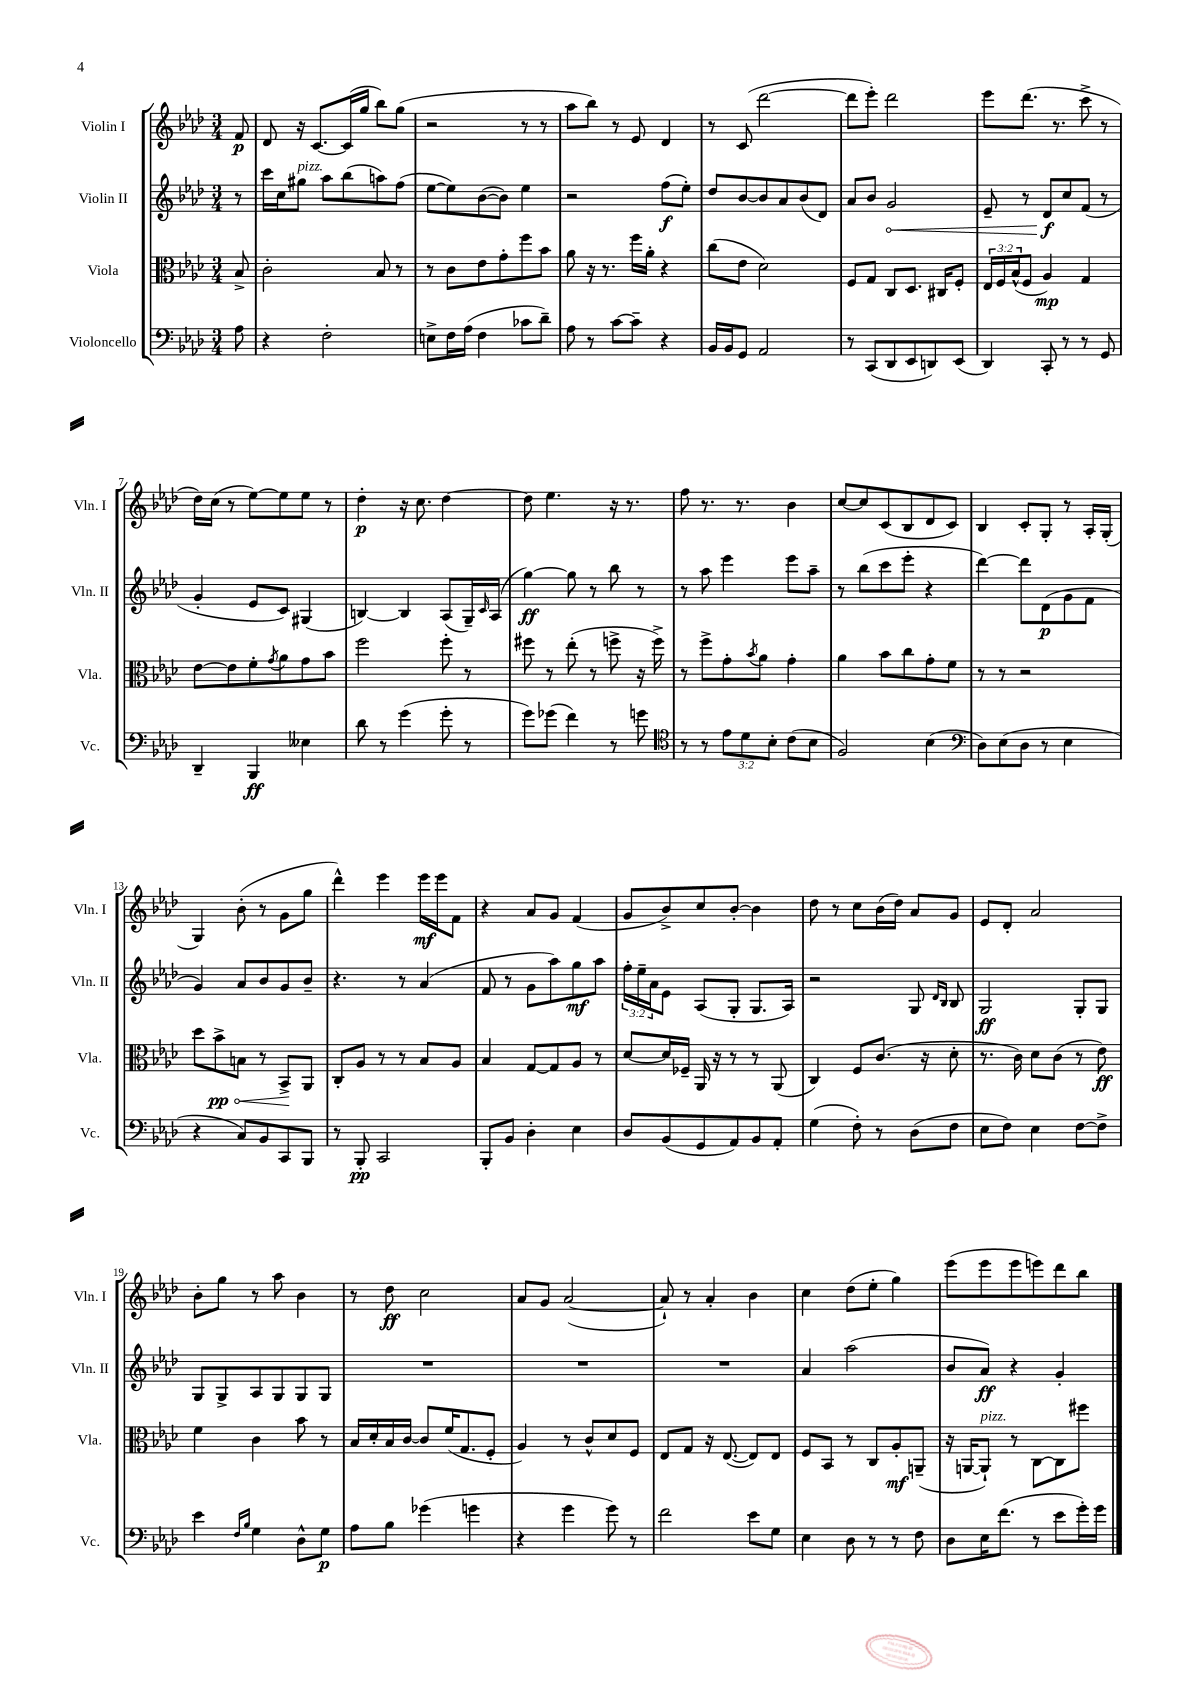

**kern	**kern	**kern	**kern
*staff4	*staff3	*staff2	*staff1
*clefF4	*clefC3	*clefG2	*clefG2
*k[b-e-a-d-]	*k[b-e-a-d-]	*k[b-e-a-d-]	*k[b-e-a-d-]
*M3/4	*M3/4	*M3/4	*M3/4
8A-\	8B-^/	8r	8f/
=	=	=	=
4r	2c'\	16ccc\LL	8d-/
.	.	16cc\J	.
.	.	8gg#\J	16r
.	.	.	[8.c/L
2F'\	.	8aa-\L	.
.	.	(8bb-\	(16c/]L
.	.	.	16gg/JJ
.	8B-/	8aa\)	8bb-\L)
.	8r	(8ff\J	(8gg\J
=	=	=	=
8E^\L	8r	[8ee-\L	2r
16F\L	8c\L	8ee-\])	.
(16A-\JJ	.	.	.
4F\	8e-\	([8b-\	.
.	8g'\	8b-\]J)	.
8c-\L	8ff\	4ee-\	8r
8d-~\J)	8b-\J	.	8r
=	=	=	=
8A-\	8a-\	2r	8aa-\L
8r	16r	.	8bb-\J)
.	8.r	.	.
[8c\L	.	.	8r
8c~\]J	16ff\LL	.	8e-/
.	16a-'\JJ	.	.
4r	4r	(8ff\L	4d-/
.	.	8ee-'\J)	.
=	=	=	=
16BB-/LL	(8cc\L	8dd-/L	8r
16BB-/J	.	.	.
8GG/J	8e-\J	[8b-/	(8c/
2AA-/	2d-\)	8b-/]	[2ddd-\
.	.	8a-/	.
.	.	(8b-/	.
.	.	8d-/J)	.
=	=	=	=
8r	8F/L	8a-/L	8ddd-\]L
(8CC/L	8G/J	8b-/J	8eee-'\J)
8DD-/	8C/L	2g/	2ddd-\
8EE-/	8.D-/J	.	.
8DD/)	.	.	.
.	16C#/LK	.	.
(8EE-/J	8F'/J	.	.
=	=	=	=
4DD-/)	24E-/LL	8e-~/	8eee-\L
.	24F/	.	.
.	(24B-^^/J	.	.
.	8F/J	8r	(8.ddd-\J
8CC'/	4A-/)	8d-/L	.
.	.	.	8.r
8r	.	8cc/	.
8r	4G/	(8f/J	8ccc^\
8GG/	.	8r	8r
=	=	=	=
4DD-~/	[8e-\L	4g'/	16dd-\LL)
.	.	.	(16cc\JJ
.	8e-\]	.	8r
4BBB-/	8f'\	8e-/L	[8ee-\L)
.	8qg/	.	.
.	8a-\	8c/J)	8ee-\]
4E--\	8g\	(4G#/	8ee-\J
.	8b-\J	.	8r
=	=	=	=
8d-\	2ff\	[4B/)	4dd-'\
8r	.	.	.
(4g\	.	4B/]	16r
.	.	.	8.cc\
8g'\	8ff'\	(8A-/L	[4dd-\
8r	8r	16G~/L)	.
.	.	16qqc/	.
.	.	(16A-/JJ	.
=	=	=	=
8g\L)	8ff#\	[4gg\)	8dd-\]
(8g-\J	8r	.	4.ee-\
4f\)	(8ee-'\	8gg\]	.
.	8r	8r	.
8r	8ff^\	8bb-\	16r
.	.	.	8.r
8g\	16r	8r	.
.	16ff^\)	.	.
=	=	=	=
*clefC4	*	*	*
8r	8r	8r	8ff\
8r	8ff^\L	8aa-\	8.r
12e-\L	8g'\	4eee-\	.
.	.	.	8.r
12d-\	.	.	.
.	8qb-/	.	.
.	8a-\J	.	.
12B-'\J	.	.	.
(8c\L	4g'\	8eee-\L	4b-\
8B-\J	.	8aa-~\J	.
=	=	=	=
2F/)	4a-\	8r	[8cc/L
.	.	(8bb-\L	8cc/]
.	8b-\L	8ccc\	(8c/
.	8cc\	8eee-'\J	8B-/
(4B-\	8g'\	4r	8d-/
.	8f\J	.	8c/J)
=	=	=	=
*clefF4	*	*	*
8D-\L)	8r	[4ddd-\)	4B-/
(8E-\	8r	.	.
8D-\J	2r	8ddd-\]L	8c'/L
8r	.	(8d-\	8G'/J
4E-\	.	8g\	8r
.	.	8f\J	16A-'/LL
.	.	.	(16G'/JJ
=	=	=	=
4r	8dd-\L	4g/)	4G/)
.	8b-^\	.	.
8C/L)	8B\J	8a-/L	(8b-'\
8BB-/	8r	8b-/	8r
8CC/	8BB-^/L	8g/	8g\L
8BBB-/J	8AA-/J	8b-~/J	8gg\J
=	=	=	=
8r	8C'/L	4.r	4ddd-^^\)
8BBB-'/	8A-/J	.	.
2CC/	8r	.	4eee-\
.	8r	8r	.
.	8B-/L	(4a-/	16eee-\LL
.	.	.	16eee-\J
.	8A-/J	.	8f\J
=	=	=	=
8BBB-'/L	4B-/	8f/	4r
8BB-/J	.	8r	.
4D-'\	[8G/L	8g\L	8a-/L
.	8G/]	8aa-\)	8g/J
4E-\	8A-/J	8gg\	(4f/
.	8r	8aa-\J	.
=	=	=	=
8D-/L	[8d-/L	24ff'\LL	8g/L
.	.	24ee-~\	.
.	.	24a-\J	.
(8BB-/	16d-/]L	8e-\J	8b-^/)
.	16F-~/JJ	.	.
8GG/	16AA-/	(8A-/L	8cc/
.	16r	.	.
8AA-/)	8r	8G'/J	[8b-'/J
8BB-/	8r	8.G/L	4b-\]
8AA-'/J	(8AA-/	.	.
.	.	16A-/Jk)	.
=	=	=	=
(4G\	4C/)	2r	8dd-\
.	.	.	8r
8F'\)	8F/L	.	8cc\L
8r	(8.c/J	.	(16b-\L
.	.	.	16dd-\JJ)
(8D-\L	.	8G/	8a-/L
.	16r	.	.
.	.	16qqd-/LL	.
.	.	16qqB-/JJ	.
8F\J	8d-'\	8B-/	8g/J
=	=	=	=
8E-\L	8.r	2G/	8e-/L
8F\J)	.	.	8d-'/J
.	16c\)	.	.
4E-\	8d-\L	.	2a-/
.	(8c\J	.	.
[8F\L	8r	8G'/L	.
8F^\]J	8e-\)	8G/J	.
=	=	=	=
4e-\	4f\	8G/L	8b-'\L
.	.	8G^/	8gg\J
16qqF/LL	.	.	.
16qqB-/JJ	.	.	.
4G\	4c\	8A-/	8r
.	.	8G/	8aa-\
8D-^^\L	8b-\	8G/	4b-\
8G\J	8r	8G/J	.
=	=	=	=
8A-\L	16B-/LL	2.r	8r
.	16d-'/	.	.
8B-\J	16B-/	.	8dd-\
.	[16c/JJ	.	.
(4g-\	8c/]L	.	2cc\
.	(16f/K	.	.
.	8.G/	.	.
4g\	.	.	.
.	8F'/J	.	.
=	=	=	=
4r	4A-/)	2.r	8a-/L
.	.	.	8g/J
4g\	8r	.	([2a-/
.	8c^^/L	.	.
8g\)	8d-/	.	.
8r	8F/J	.	.
=	=	=	=
2f\	8E-/L	2.r	8a-`/])
.	8G/J	.	8r
.	16r	.	4a-'/
.	([8.E-/	.	.
8e-\L	8E-/]L)	.	4b-\
8G\J	8E-/J	.	.
=	=	=	=
4E-\	8F/L	4a-/	4cc\
.	8BB-/J	.	.
8D-\	8r	(2aa-\	(8dd-\L
8r	8C/L	.	8ee-'\J
8r	8A-'/	.	4gg\)
8F\	(8AA~/J	.	.
=	=	=	=
8D-\L	16r	8b-/L	(8eee-\L
.	[16AA/LK	.	.
16E-\K	8AA`/]J)	8a-/J)	8eee-\
(8.f\J	.	.	.
.	8r	4r	8eee-\
8r	[8C\L	.	8eee\)
8e-\L	8C\]	4g'/	8ddd-\
16g'\L)	8ff#\J	.	8bb-\J
16g\JJ	.	.	.
==	==	==	==
*-	*-	*-	*-
